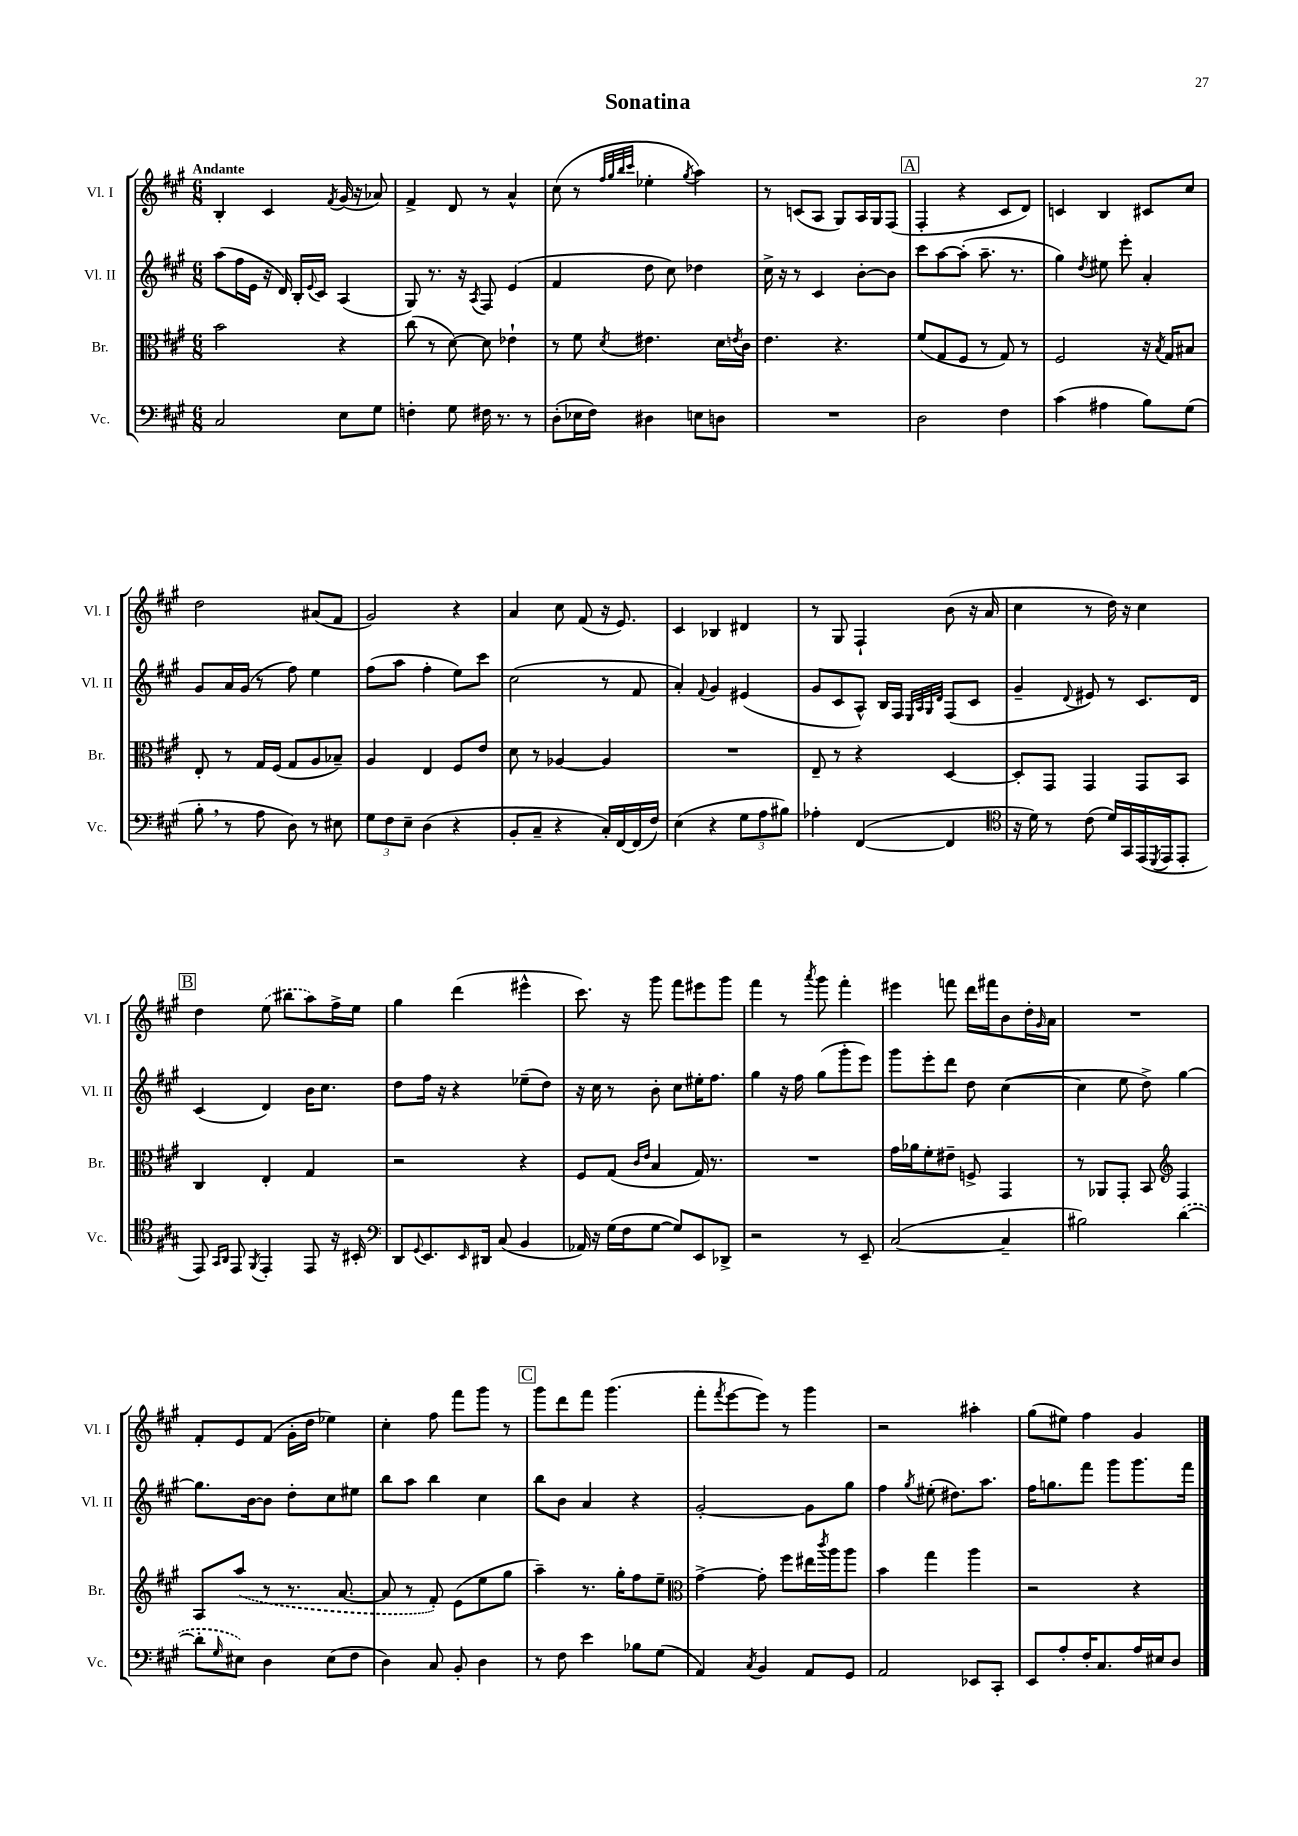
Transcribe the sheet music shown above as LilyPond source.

\header { title = "Sonatina" }
<<
\new StaffGroup <<
\new Staff = "s0" \with { instrumentName = "Vl. I" shortInstrumentName = "Vl. I" } {
    \clef treble \key a \major \numericTimeSignature \time 6/8 \tempo "Andante"
    b4-. cis'4 \acciaccatura { fis'8 } gis'16( r16 aes'8) |
    fis'4-> d'8 r8 a'4-^ |
    cis''8( r8 \grace { fis''32 gis''32 b''32 cis'''32 } ees''4-. \acciaccatura { gis''8 } a''4) |
    r8 c'8( a8 gis8) a16 gis16 fis8( |
    \mark \markup { \box "A" } fis4-. r4 cis'8 d'8) |
    c'4 b4 cis'8 cis''8 |
    d''2 ais'8( fis'8 |
    gis'2) r4 |
    a'4 cis''8 fis'8( r16 e'8.) |
    cis'4 bes4 dis'4 |
    r8 gis8 fis4-! b'8( r16 a'16 |
    cis''4 r8 d''16) r16 cis''4 |
    \mark \markup { \box "B" } d''4 \once \slurDashed e''8( bis''8 a''8) fis''16-> e''16 |
    gis''4 d'''4( eis'''4-^ |
    cis'''8.) r16 gis'''8 fis'''8 eis'''8 gis'''8 |
    fis'''4 r8 \acciaccatura { a'''8 } gis'''8 fis'''4-. |
    eis'''4 f'''8 d'''16 fis'''16 b'8 d''16-. \grace { gis'16 } a'16 |
    R2. |
    fis'8-. e'8 fis'8( gis'16-. d''16 ees''4) |
    cis''4-. fis''8 fis'''8 gis'''8 r8 |
    \mark \markup { \box "C" } gis'''8 d'''8 fis'''8 gis'''4.( |
    fis'''8-. \acciaccatura { fis'''8 } e'''8~ e'''8) r8 gis'''4 |
    r2 ais''4-. |
    gis''8( eis''8) fis''4 gis'4 \bar "|." |
}
\new Staff = "s1" \with { instrumentName = "Vl. II" shortInstrumentName = "Vl. II" } {
    \clef treble \key a \major \numericTimeSignature \time 6/8
    a''8( fis''16 e'16 r16 d'16) b16-. \appoggiatura { e'8 } cis'16 a4( |
    gis8) r8. r16 \acciaccatura { a8 } fis8 e'4( |
    fis'4 d''8 cis''8) des''4 |
    cis''16-> r16 r8 cis'4 b'8~-. b'8 |
    \mark \markup { \box "A" } cis'''8 a''8~ a''8-.( a''8.-- r8. |
    gis''4) \acciaccatura { d''8 } eis''8 e'''8-. a'4-. |
    gis'8 a'16 gis'16( r8 fis''8) e''4 |
    fis''8( a''8 fis''4-. e''8) cis'''8 |
    cis''2( r8 fis'8 |
    a'4-.) \appoggiatura { fis'8 } gis'4 eis'4( |
    gis'8 cis'8 a8-^) b16 fis16 \grace { e32 a32 gis32 d'32 } fis8( cis'8 |
    gis'4-- \appoggiatura { d'8 } eis'8) r8 cis'8. d'16 |
    \mark \markup { \box "B" } cis'4( d'4) b'16 cis''8. |
    d''8 fis''16 r16 r4 ees''8--( d''8) |
    r16 cis''16 r8 b'8-. cis''8 eis''16-. fis''8. |
    gis''4 r16 fis''16 gis''8( gis'''8-. e'''8) |
    gis'''8 e'''8-. d'''8 d''8 cis''4~( |
    cis''4 e''8 d''8->) gis''4~ |
    gis''8. b'16~ b'8 d''8-. cis''8 eis''8 |
    b''8 a''8 b''4 cis''4 |
    \mark \markup { \box "C" } b''8 b'8 a'4 r4 |
    gis'2~-. gis'8 gis''8 |
    fis''4 \acciaccatura { gis''8 } eis''8-.( dis''8.) a''8. |
    fis''16 g''8. fis'''8 gis'''8 gis'''8. fis'''16 \bar "|." |
}
\new Staff = "s2" \with { instrumentName = "Br." shortInstrumentName = "Br." } {
    \clef alto \key a \major \numericTimeSignature \time 6/8
    b'2 r4 |
    cis''8( r8 d'8~) d'8 ees'4-! |
    r8 fis'8 \acciaccatura { d'8 } eis'4. d'16 \acciaccatura { e'8 } cis'16 |
    e'4. r4. |
    \mark \markup { \box "A" } fis'8( gis8 fis8 r8 gis8) r8 |
    fis2 r16 \acciaccatura { b8 } gis16 bis8 |
    e8-. r8 gis16 fis16( gis8 a8 bes8--) |
    a4 e4 fis8 e'8 |
    d'8 r8 aes4~ aes4 |
    R2. |
    e8-- r8 r4 d4~ |
    d8-. gis,8 gis,4 gis,8 b,8 |
    \mark \markup { \box "B" } cis4 e4-. gis4 |
    r2 r4 |
    fis8 gis8( \grace { cis'16 e'16 } b4 gis16) r8. |
    R2. |
    gis'16 aes'16 fis'8-. eis'8-- f8-> gis,4 |
    r8 aes,8 gis,8-. b,8 \clef treble fis4 |
    a8 \once \slurDashed a''8( r8 r8. a'8.~ |
    a'8 r8 fis'8-.) e'8( e''8 gis''8 |
    \mark \markup { \box "C" } a''4--) r8. gis''16-. fis''8 e''8-- |
    \clef alto gis'4~-> gis'8-. fis''8 eis''16 \acciaccatura { cis'''8 } a''16 a''8 |
    b'4 gis''4 a''4 |
    r2 r4 \bar "|." |
}
\new Staff = "s3" \with { instrumentName = "Vc." shortInstrumentName = "Vc." } {
    \clef bass \key a \major \numericTimeSignature \time 6/8
    cis2 e8 gis8 |
    f4-. gis8 fis16 r8. r8 |
    d8-.( ees16 fis16) dis4 e8 d8 |
    R2. |
    \mark \markup { \box "A" } d2 fis4 |
    cis'4( ais4 b8) gis8( |
    b8-. \breathe r8 a8 d8) r8 eis8 |
    \tuplet 3/2 { gis8 fis8 e8-- } d4( r4 |
    b,8-. cis8-- r4 cis16-.) fis,16~ fis,16( fis16) |
    e4( r4 \tuplet 3/2 { gis8 a8 bis8) } |
    aes4-. fis,4~( fis,4 |
    \clef tenor r16 d'16) r8 cis'8( d'16) gis,16 e,16( \acciaccatura { d,8 } e,16 e,8-. |
    \mark \markup { \box "B" } e,8) \grace { gis,16 a,16 } e,8 \acciaccatura { fis,8 } e,4-. e,8 r16 bis,16-. |
    \clef bass d,8 \appoggiatura { gis,8 } e,8. \grace { e,16 } dis,16 cis8( b,4 |
    aes,16) r16 gis16( fis16 gis8~ gis8) e,8 des,8-> |
    r2 r8 e,8-- |
    cis2~( cis4-- |
    bis2) \once \slurDashed d'4~( |
    d'8-. \grace { gis16 } eis8) d4 eis8( fis8 |
    d4) cis8 b,8-. d4 |
    \mark \markup { \box "C" } r8 fis8 e'4 bes8 gis8( |
    a,4) \acciaccatura { cis8 } b,4 a,8 gis,8 |
    a,2 ees,8 cis,8-. |
    e,8 a8-. fis16-. cis8. a16 eis16 d8 \bar "|." |
}
>>
>>
\layout { \context { \Score \remove "Bar_number_engraver" } }
